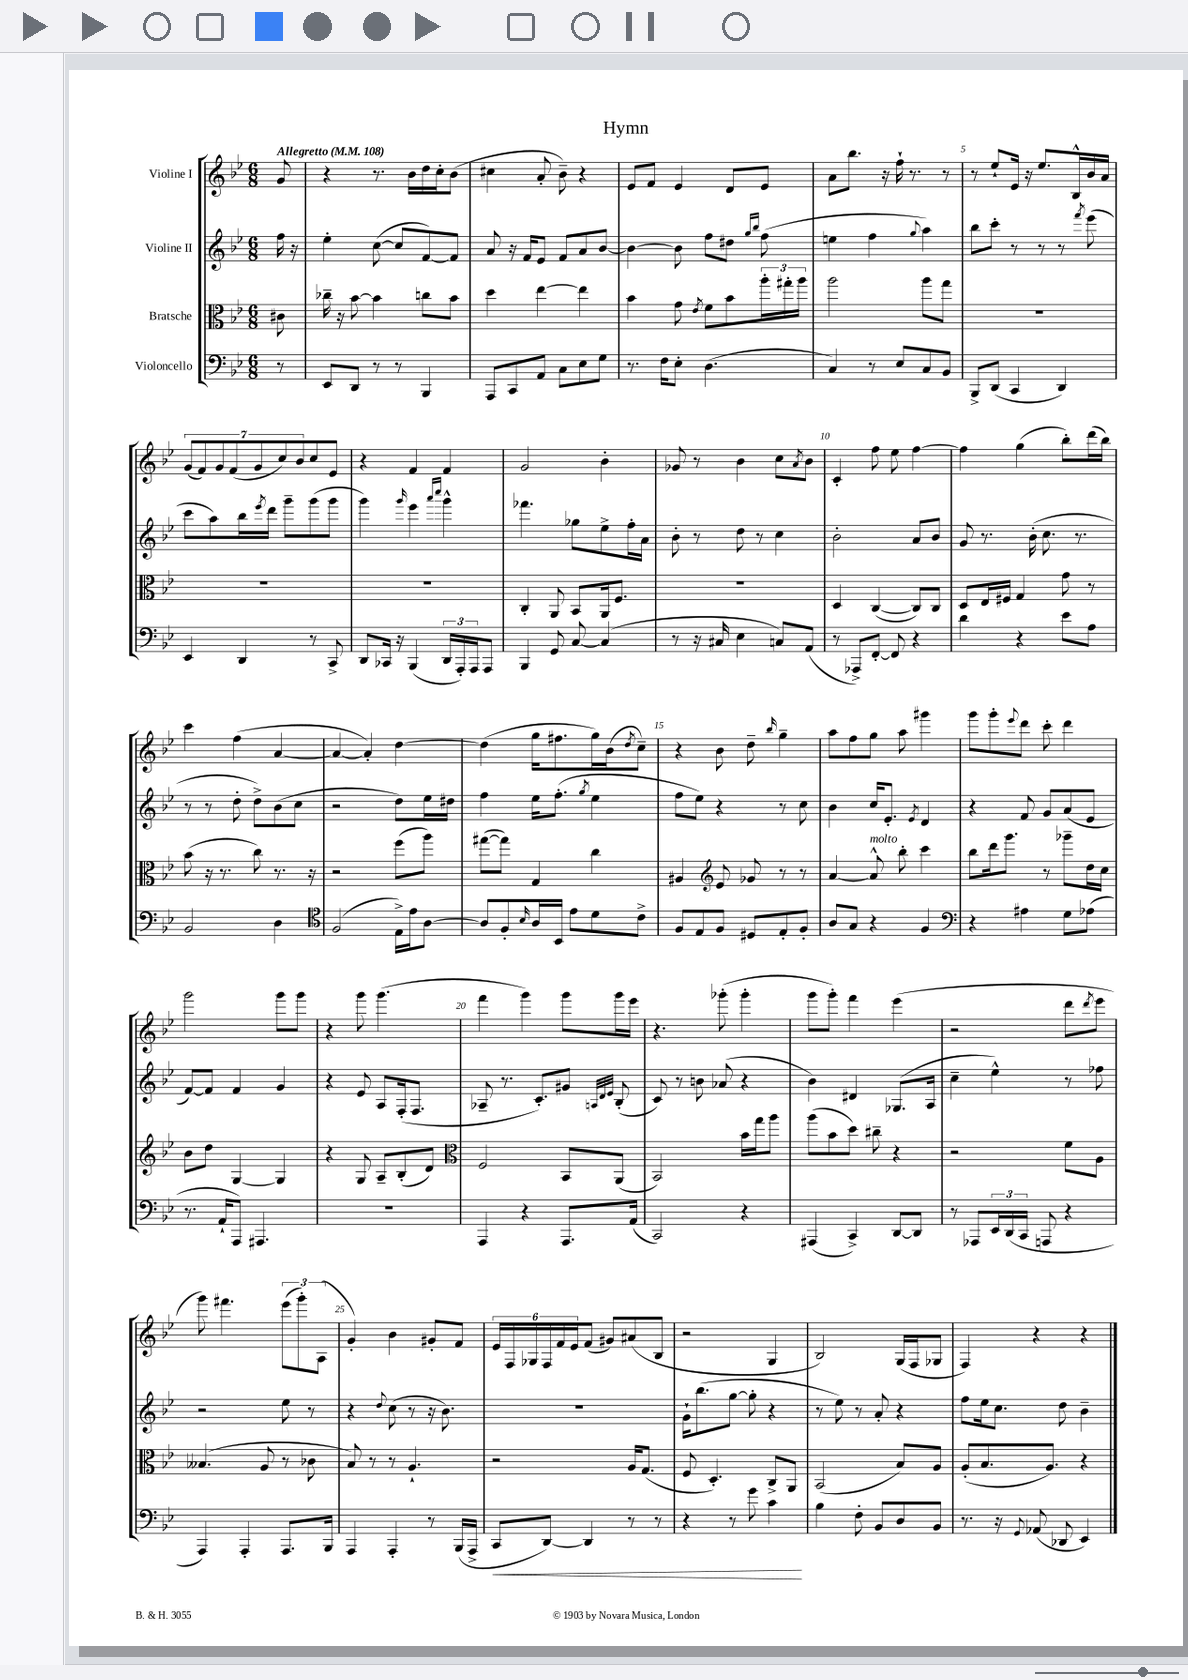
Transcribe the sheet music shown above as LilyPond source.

\header { title = "Hymn" }
<<
\new StaffGroup <<
\new Staff = "s0" \with { instrumentName = "Violine I" } {
    \clef treble \key bes \major \numericTimeSignature \time 6/8 \partial 8 \tempo "Allegretto" 4 = 108
    g'8 |
    r4 r8. bes'16 d''16 c''16-. bes'8( |
    cis''4 a'8-. bes'8--) r4 |
    ees'8 f'8 ees'4 d'8 ees'8 |
    a'8 bes''8. r16 f''16-! r8. r8 |
    r8 ees''8-! ees'16 r16 ees''8. bes16-^ bes'16 a'16 |
    \tuplet 7/4 { g'8( f'8) g'8 f'8( g'8 c''8) bes'8 } c''8 ees'8 |
    r4 f'4 f'4 |
    g'2 bes'4-. |
    ges'8 r8 bes'4 c''8 \acciaccatura { a'8 } bes'8 |
    c'4-. f''8 ees''8 f''4~ |
    f''4 g''4( bes''8-.) d'''16( bes''16) |
    c'''4 f''4( a'4~ |
    a'4~ a'4-.) d''4~ |
    d''4( g''16 fis''8. g''16) bes'16( \acciaccatura { d''8 } c''8--) |
    r4 bes'8 d''8-- \grace { bes''16 } g''4-- |
    a''8 f''8 g''8 a''8 gis'''4 |
    g'''8 g'''8-. \appoggiatura { ees'''8 } d'''8 c'''8-. d'''4 |
    g'''2 g'''8 g'''8 |
    r4 g'''8 g'''4.( |
    f'''4 g'''4) g'''8 g'''16 ees'''16 |
    r4. ges'''8-.( ges'''4-. |
    g'''8 g'''8-.) f'''4 ees'''4( |
    r2 d'''8 \acciaccatura { d'''8 } ees'''8 |
    g'''8) fis'''4. \tuplet 3/2 { ees'''8( g'''8-.) a8( } |
    g'4-.) bes'4 gis'8-. f'8 |
    \tuplet 6/4 { ees'16 f16 ges16 f16 f'16 ees'16 } f'8( gis'8) ais'8( bes8 |
    r2 g4 |
    bes2) g16( f16 ges8 |
    f4) r4 r4 \bar "|." |
}
\new Staff = "s1" \with { instrumentName = "Violine II" } {
    \clef treble \key bes \major \numericTimeSignature \time 6/8 \partial 8
    f''16 r16 |
    ees''4-. c''8~( c''8 f'8~) f'8 |
    a'8 r16 f'16 ees'8 f'8 a'8 bes'8~ |
    bes'4~ bes'8 f''8 dis''8 \grace { g''16 bes''16 } f''8( |
    e''4 f''4 \appoggiatura { g''8 } a''4) |
    bes''8 c'''8-. r8 r8 r8 \acciaccatura { f'''8 } ees'''8( |
    c'''8 a''8) bes''16 \acciaccatura { ees'''8 } d'''16 g'''8-- g'''8( g'''8 |
    g'''4) \grace { g'''16 } ees'''4 \grace { a'''16 c''''16 } g'''4-^ |
    fes'''4. ges''8 ees''8-> f''16-. a'16 |
    bes'8-. r8 d''8 r8 c''4 |
    bes'2-. a'8 bes'8 |
    g'8 r8. bes'16-.( c''8. r8. |
    r8 r8 d''8-. d''8->) bes'8( c''8 |
    r2 d''8) ees''16 dis''16 |
    f''4 ees''16 f''8.-.( \acciaccatura { g''8 } ees''4 |
    f''8 ees''8) r4 r8 c''8 |
    bes'4 c''16 ees'8.-. \acciaccatura { ees'8 } d'4 |
    r4 f'8 g'8 a'8( ees'8 |
    f'8~) f'8 f'4 g'4 |
    r4 ees'8 a8 f16-.( f8. |
    aes8-- r8. c'8.-.) gis'8 \grace { a32 d'32 ees'32 } bes8-.( |
    c'8) r8 b'8 aes'8( r4 |
    bes'4) dis'4 ges8.( a16 |
    c''4-- ees''4-^) r8 fes''8 |
    r2 ees''8 r8 |
    r4 \appoggiatura { d''8 } c''8( r8 r16 bes'8.) |
    R2. |
    g'16-! bes''8.( g''8~ g''8-. r4 |
    r8 ees''8) r8 a'8-. r4 |
    f''8 ees''16 c''8. d''8 bes'4-- \bar "|." |
}
\new Staff = "s2" \with { instrumentName = "Bratsche" } {
    \clef alto \key bes \major \numericTimeSignature \time 6/8 \partial 8
    cis'8 |
    ces''16-- r16 bes'8~ bes'4 c''8 bes'8 |
    d''4 ees''4~ ees''4 |
    bes'4 g'8 \acciaccatura { ees'8 } f'8 bes'8 \tuplet 3/2 { a''16-. gis''16-. a''16 } |
    a''2 a''8 g''8 |
    R2. |
    R2. |
    R2. |
    c4-. a,8 bes,8 a,16 f8. |
    R2. |
    d4 c4~( c8) c8 |
    d8 ees16 fis16 g4 g'8 r8 |
    bes'8( r16 r8. c''8) r8. r16 |
    r2 f''8( a''8) |
    gis''8~( gis''8) g4 c''4 |
    ais4 \clef treble ees'8 ges'8 r8 r8 |
    a'4~ a'8-^^\markup { \italic "molto" } bes''8-. c'''4 |
    bes''8 d'''16 g'''8. r8 ges'''8-- d''16 c''16 |
    bes'8 d''8 g4~ g4 |
    r4 g8 a8-- bes8-.( d'8) |
    \clef alto f2 bes,8 a,8( |
    bes,2) bes'16 g''16 a''8 |
    a''8( bes'8 d''8) cis''8-- r4 |
    r2 f'8 a8 |
    beses4.( a8 r8 ces'8 |
    bes8) r8 r8 a4.-! |
    r2 a16 g8.( |
    f8 d4.-.) c8-> a,8 |
    bes,2( bes8) a8 |
    a8-.( bes8. a8.) r4 \bar "|." |
}
\new Staff = "s3" \with { instrumentName = "Violoncello" } {
    \clef bass \key bes \major \numericTimeSignature \time 6/8 \partial 8
    r8 |
    ees,8 d,8 r8 r8 bes,,4 |
    a,,8 c,8 a,8 c8 ees8 g8 |
    r8. f16 ees8-. d4.( |
    c4) r8 ees8 c8 bes,8 |
    bes,,8-> d,8( c,4 d,4) |
    ees,4 d,4 r8 c,8-> |
    d,8 ces,16 r16 bes,,4( \tuplet 3/2 { d,16 a,,16-.) a,,16 } a,,8 |
    bes,,4 g,8 c8~ c4( |
    r8 r16 cis16 ees4 c8) a,8( |
    r8 aes,,8->) f,8~-. f,8 r4 |
    d'4 r4 ees'8 a8 |
    bes,2 d4 |
    \clef tenor f2( ees16->) ees'16 a8~ |
    a8 f8-. \grace { bes16 } a16 bes,16 ees'8 d'8 c'8-> |
    f8 ees8 f8 dis8 ees8-. f8-. |
    a8 g8 r4 f4 |
    \clef bass r4 ais4 g8 aes8( |
    r8. a,16-! a,,8) ais,,4. |
    R2. |
    a,,4 r4 a,,8. a,16( |
    c,2) r4 |
    ais,,4( c,4->) d,8~ d,8 |
    r8 aes,,8 \tuplet 3/2 { ees,16 d,16( c,16 } a,,8 r4 |
    a,,4) a,,4-. a,,8. bes,,16 |
    a,,4 a,,4-. r8 bes,,16( a,,16-> |
    c,8\< d,8~) d,4 r8 r8 |
    r4 r8 g'8 c'4\! |
    bes4 f8-. bes,8 d8 bes,8 |
    r8. r16 \appoggiatura { g,8 } aes,8( des,8 ees,4) \bar "|." |
}
>>
>>
\layout { \context { \Score \override BarNumber.break-visibility = ##(#f #t #t) barNumberVisibility = #(every-nth-bar-number-visible 5) } }
